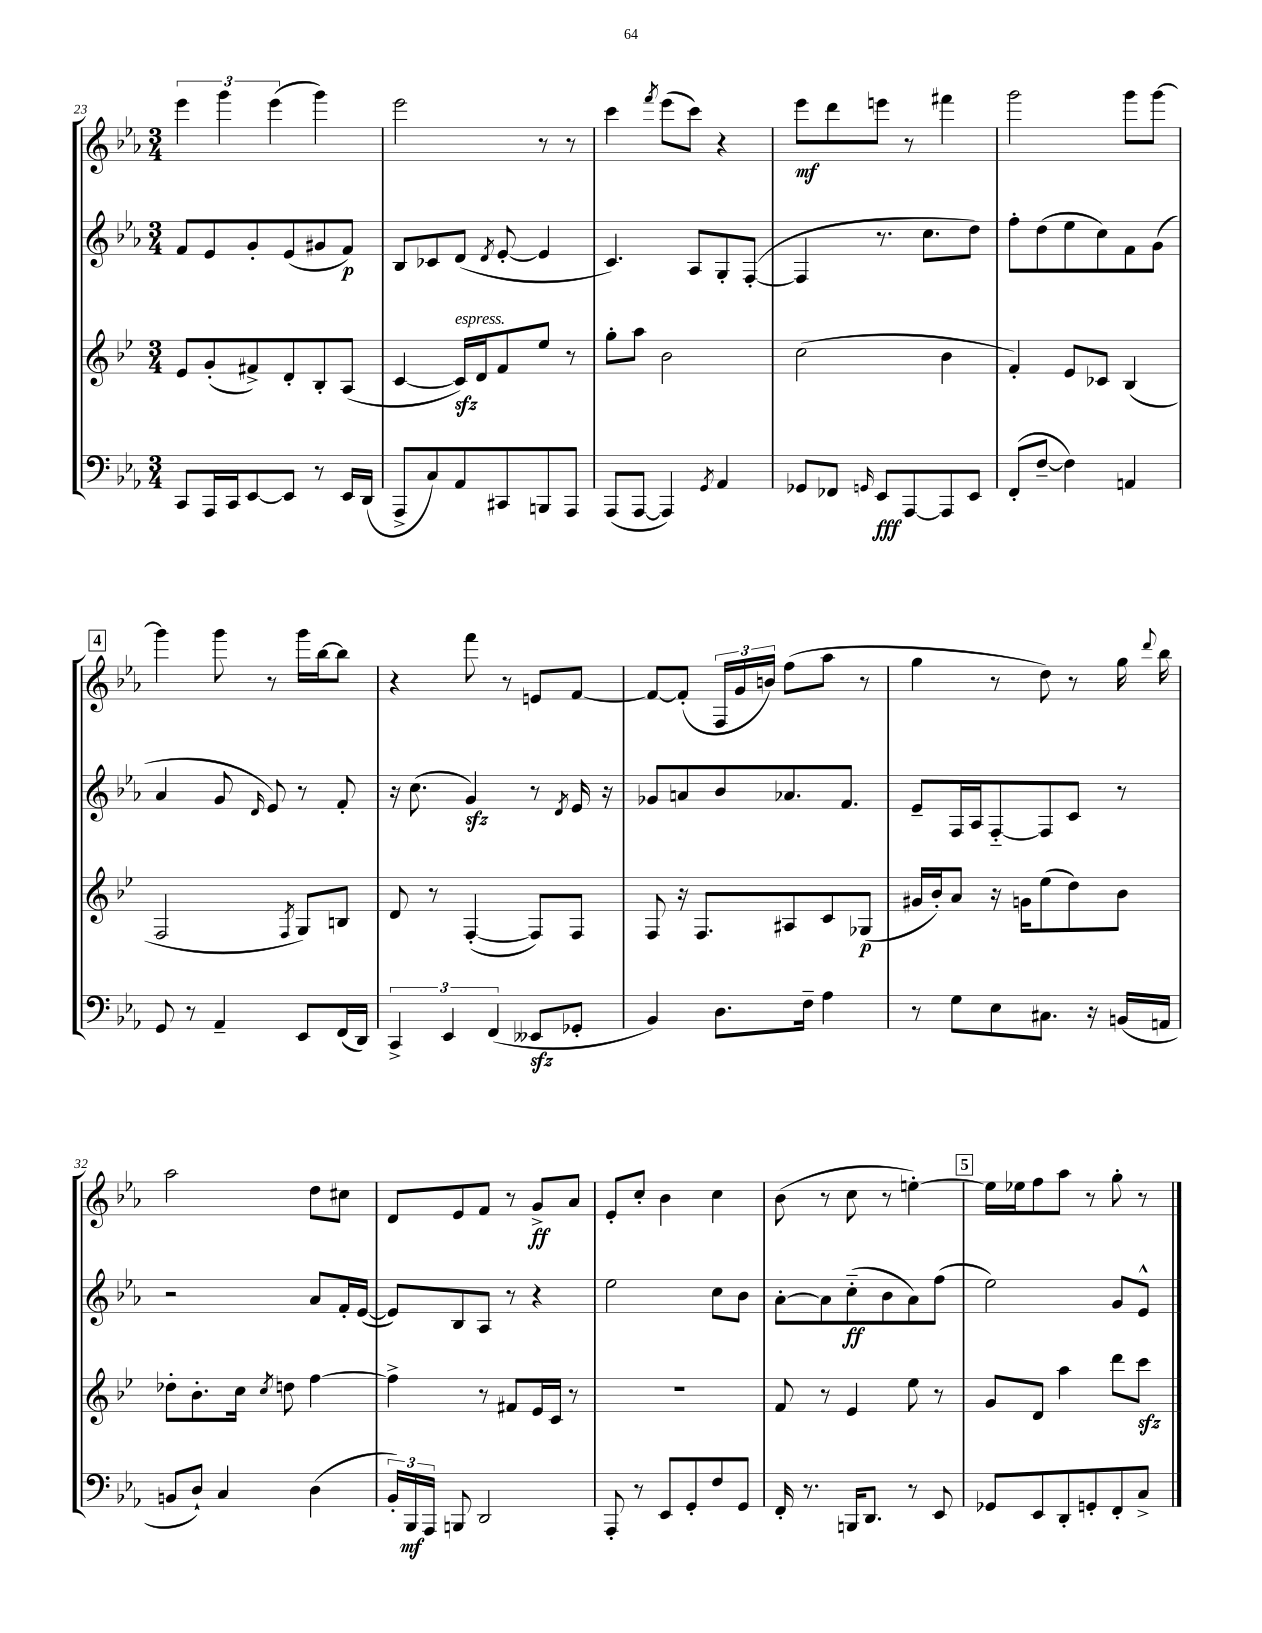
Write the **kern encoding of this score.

**kern	**dynam	**kern	**dynam	**kern	**dynam	**kern	**dynam
*part4	*part4	*part3	*part3	*part2	*part2	*part1	*part1
*staff4	*staff4	*staff3	*staff3	*staff2	*staff2	*staff1	*staff1
*clefF4	*	*clefG2	*	*clefG2	*	*clefG2	*
*k[b-e-a-]	*	*k[b-e-]	*	*k[b-e-a-]	*	*k[b-e-a-]	*
*M3/4	*	*M3/4	*	*M3/4	*	*M3/4	*
=23	=23	=23	=23	=23	=23	=23	=23
8CC/L	.	8e-/L	.	8f/L	.	6eee-\	.
16AAA-/L	.	(8g'/	.	8e-/	.	.	.
.	.	.	.	.	.	6ggg\	.
16CC/J	.	.	.	.	.	.	.
[8EE-/	.	8f#X^/)	.	8g'/	.	.	.
.	.	.	.	.	.	(6eee-\	.
8EE-/J]	.	8d'/	.	(8e-/	.	.	.
8r	.	8B-'/	.	8g#X/	.	4ggg\)	.
16EE-/LL	.	(8A/J	.	8f/J)	p	.	.
(16DD/JJ	.	.	.	.	.	.	.
=24	=24	=24	=24	=24	=24	=24	=24
8AAA-^/L	.	[4c/	.	8B-/L	.	2eee-\	.
8C/)	.	.	.	8c-X/	.	.	.
!	!	!LO:TX:a:i:t=espress.	!	!	!	!	!
8AA-/	.	16czz/LL])	.	(8d/J	.	.	.
.	.	16d/J	.	.	.	.	.
.	.	.	.	8qd/	.	.	.
8CC#X/	.	8f/	.	[8e-'/	.	.	.
8BBBn/	.	8ee-/J	.	4e-/]	.	8r	.
8AAA-/J	.	8r	.	.	.	8r	.
=25	=25	=25	=25	=25	=25	=25	=25
(8AAA-/L	.	8gg'\L	.	4.c/)	.	4ccc\	.
[8AAA-/J	.	8aa\J	.	.	.	.	.
.	.	.	.	.	.	8qfff/	.
4AAA-/])	.	2b-\	.	.	.	(8eee-\L	.
.	.	.	.	8A-/L	.	8ccc\J)	.
8qGG/	.	.	.	.	.	.	.
4AA-/	.	.	.	8G'/	.	4r	.
.	.	.	.	([8F'/J	.	.	.
=26	=26	=26	=26	=26	=26	=26	=26
8GG-X/L	.	(2cc\	.	4F/]	.	8eee-\L	mf
8FF-X/J	.	.	.	.	.	8ddd\	.
16qqGGn/	.	.	.	.	.	.	.
8EE-/L	fff	.	.	8.r	.	8eeen\J	.
[8AAA-/	.	.	.	.	.	8r	.
.	.	.	.	8.cc\L	.	.	.
8AAA-/]	.	4b-\	.	.	.	4fff#X\	.
8EE-/J	.	.	.	8dd\J)	.	.	.
=27	=27	=27	=27	=27	=27	=27	=27
(8FF'/L	.	4f'/)	.	8ff'\L	.	2ggg\	.
[8F~/J	.	.	.	(8dd\	.	.	.
4F\])	.	8e-/L	.	8ee-\	.	.	.
.	.	8c-X/J	.	8cc\)	.	.	.
4AAn/	.	(4B-/	.	8f\	.	8ggg\L	.
.	.	.	.	(8g\J	.	[8ggg\J	.
!!LO:LB:g=z
!!LO:REH:place=s1:t=4
=28	=28	=28	=28	=28	=28	=28	=28
8GG/	.	2F/	.	4a-/	.	4ggg\]	.
8r	.	.	.	.	.	.	.
4AA-~/	.	.	.	8g/	.	8ggg\	.
.	.	.	.	16qqd/	.	.	.
.	.	.	.	8e-/)	.	8r	.
.	.	8qF/	.	.	.	.	.
8EE-/L	.	8G/L)	.	8r	.	16ggg\LL	.
.	.	.	.	.	.	[16bb-\J	.
(16FF/L	.	8Bn/J	.	8f'/	.	8bb-\J]	.
16DD/JJ)	.	.	.	.	.	.	.
=29	=29	=29	=29	=29	=29	=29	=29
6CC^/	.	8d/	.	16r	.	4r	.
.	.	.	.	(8.cc\	.	.	.
.	.	8r	.	.	.	.	.
6EE-/	.	.	.	.	.	.	.
.	.	([4F'/	.	4gzz/)	.	8fff\	.
(6FF/	.	.	.	.	.	.	.
.	.	.	.	.	.	8r	.
8EE--Xzz/L	.	8F/L])	.	8r	.	8en/L	.
.	.	.	.	8qd/	.	.	.
8GG-X'/J	.	8F/J	.	16e-/	.	[8f/J	.
.	.	.	.	16r	.	.	.
=30	=30	=30	=30	=30	=30	=30	=30
4BB-/)	.	8F/	.	8g-X/L	.	8f/L_	.
.	.	16r	.	8an/	.	(8f'/J]	.
.	.	8.F/L	.	.	.	.	.
8.D\L	.	.	.	8b-/	.	24F/LL	.
.	.	.	.	.	.	24g/	.
.	.	.	.	.	.	24bn/JJ)	.
.	.	8A#X/	.	8.a-X/	.	(8ff\L	.
16F~\Jk	.	.	.	.	.	.	.
4A-\	.	8c/	.	.	.	8aa-\J	.
.	.	.	.	8.f/J	.	.	.
.	.	(8G-X/J	p	.	.	8r	.
=31	=31	=31	=31	=31	=31	=31	=31
8r	.	16g#X/LL	.	8e-~/L	.	4gg\	.
.	.	16b-'/J)	.	.	.	.	.
8G\L	.	8a/J	.	16F/L	.	.	.
.	.	.	.	16A-/J	.	.	.
8E-\	.	16r	.	[8F/	.	8r	.
.	.	16gn\KL	.	.	.	.	.
8.C#X\J	.	(8ee-\	.	8F/]	.	8dd\)	.
.	.	8dd\)	.	8c/J	.	8r	.
16r	.	.	.	.	.	.	.
(16BBn/LL	.	8b-\J	.	8r	.	16gg\	.
.	.	.	.	.	.	8qqddd/	.
16AAn/JJ	.	.	.	.	.	16bb-\	.
!!LO:LB:g=z
=32	=32	=32	=32	=32	=32	=32	=32
8BBn/L	.	8dd-X'\L	.	2r	.	2aa-\	.
8D`/J)	.	8.b-'\	.	.	.	.	.
4C/	.	.	.	.	.	.	.
.	.	16cc\Jk	.	.	.	.	.
.	.	8qcc/	.	.	.	.	.
.	.	8ddn\	.	.	.	.	.
(4D\	.	[4ff\	.	8a-/L	.	8dd\L	.
.	.	.	.	16f'/L	.	8cc#X\J	.
.	.	.	.	([16e-/JJ	.	.	.
=33	=33	=33	=33	=33	=33	=33	=33
24BB-'/LL)	.	4ff^\]	.	8e-/L])	.	8d/L	.
24BBB-/	mf	.	.	.	.	.	.
24AAA-/JJ	.	.	.	.	.	.	.
8BBBn/	.	.	.	8B-/	.	8e-/	.
2DD/	.	8r	.	8A-/J	.	8f/J	.
.	.	8f#X/L	.	8r	.	8r	.
.	.	16e-/L	.	4r	.	8g^/L	ff
.	.	16c/JJ	.	.	.	.	.
.	.	8r	.	.	.	8a-/J	.
=34	=34	=34	=34	=34	=34	=34	=34
8AAA-'/	.	2.r	.	2ee-\	.	8e-'/L	.
8r	.	.	.	.	.	8cc'/J	.
8EE-/L	.	.	.	.	.	4b-\	.
8GG'/	.	.	.	.	.	.	.
8F/	.	.	.	8cc\L	.	4cc\	.
8GG/J	.	.	.	8b-\J	.	.	.
=35	=35	=35	=35	=35	=35	=35	=35
16FF'/	.	8f/	.	[8a-'\L	.	(8b-\	.
8.r	.	.	.	.	.	.	.
.	.	8r	.	8a-\]	.	8r	.
16BBBn/KL	.	4e-/	.	(8cc\	ff	8cc\	.
8.DD/J	.	.	.	.	.	.	.
.	.	.	.	8b-\	.	8r	.
8r	.	8ee-\	.	8a-\)	.	[4een'\)	.
8EE-/	.	8r	.	(8ff\J	.	.	.
!!LO:REH:place=s1:t=5
=36	=36	=36	=36	=36	=36	=36	=36
8GG-X/L	.	8g/L	.	2ee-\)	.	16ee\LL]	.
.	.	.	.	.	.	16ee-X\J	.
8EE-/	.	8d/J	.	.	.	8ff\	.
8DD'/	.	4aa\	.	.	.	8aa-\J	.
8GGn'/	.	.	.	.	.	8r	.
8FF'/	.	8ddd\L	.	8g/L	.	8gg'\	.
8C^/J	.	8ccczz\J	.	8e-^^/J	.	8r	.
==	==	==	==	==	==	==	==
*-	*-	*-	*-	*-	*-	*-	*-
